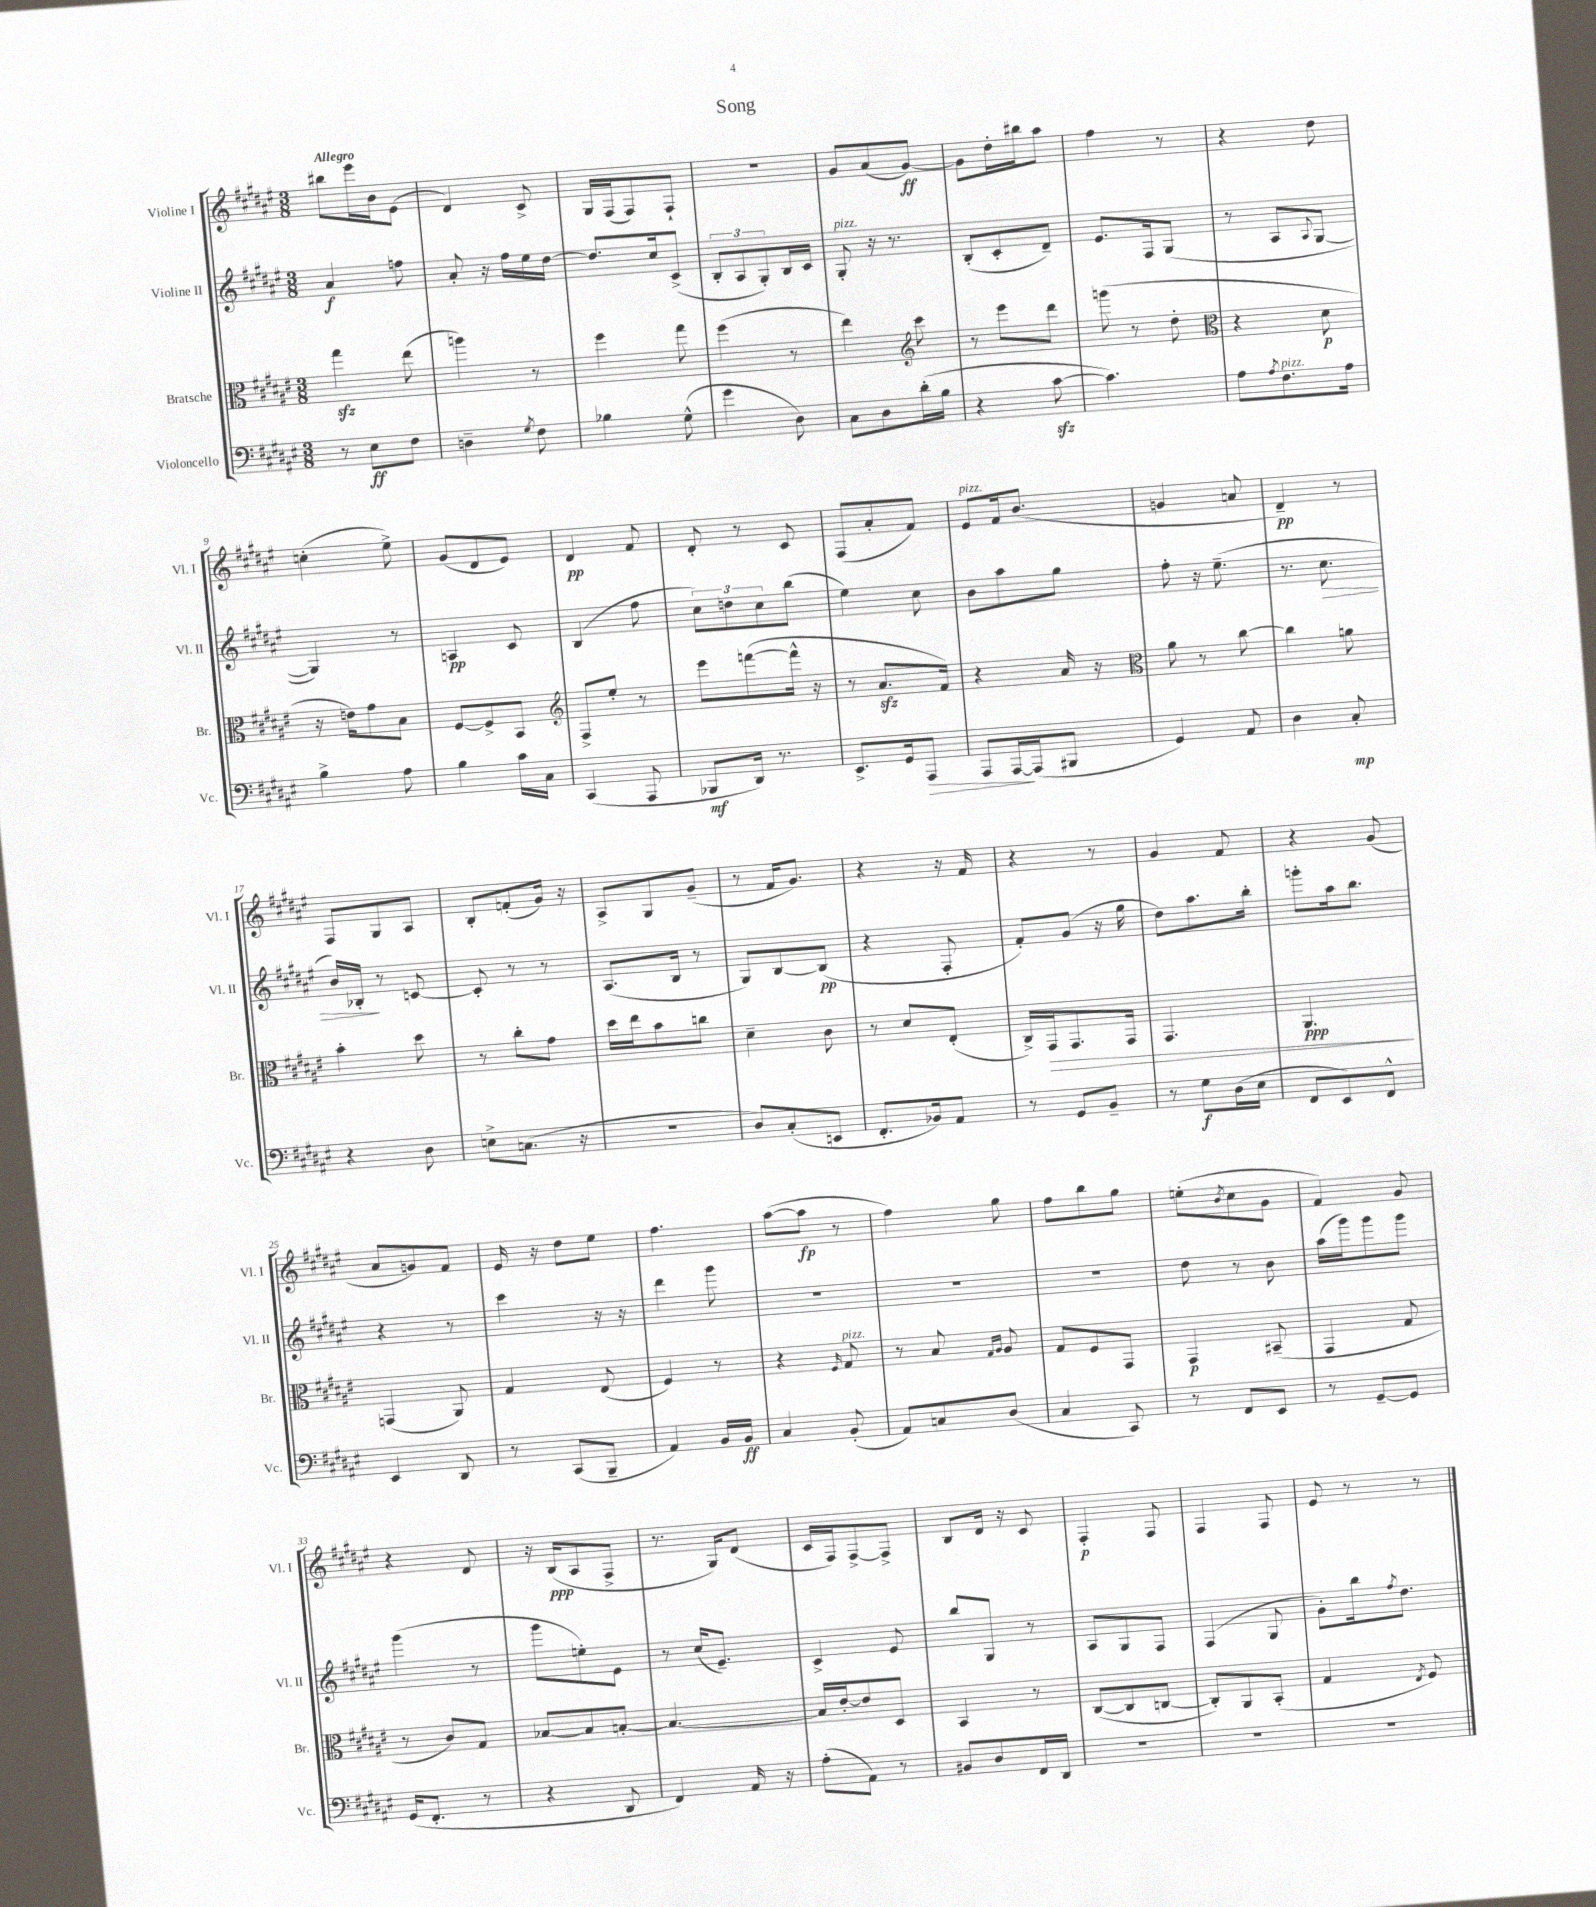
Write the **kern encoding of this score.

**kern	**dynam	**kern	**dynam	**kern	**dynam	**kern	**dynam
*part4	*part4	*part3	*part3	*part2	*part2	*part1	*part1
*staff4	*staff4	*staff3	*staff3	*staff2	*staff2	*staff1	*staff1
*I"Violoncello	*	*I"Bratsche	*	*I"Violine II	*	*I"Violine I	*
*I'Vc.	*	*I'Br.	*	*I'Vl. II	*	*I'Vl. I	*
*clefF4	*	*clefC3	*	*clefG2	*	*clefG2	*
*k[f#c#g#d#a#e#]	*	*k[f#c#g#d#a#e#]	*	*k[f#c#g#d#a#e#]	*	*k[f#c#g#d#a#e#]	*
*M3/8	*	*M3/8	*	*M3/8	*	*M3/8	*
=1	=1	=1	=1	=1	=1	=1	=1
!	!	!	!	!	!	!LO:TX:a:B:t=Allegro	!
8r	.	4gg#zz\	.	4a#/	f	8bb#X\L	.
8E#\L	ff	.	.	.	.	16eee#\L	.
.	.	.	.	.	.	16b\J	.
8F#\J	.	(8ee#\	.	8ffn\	.	(8e#\J	.
=2	=2	=2	=2	=2	=2	=2	=2
4Dn~\	.	4aan\)	.	8a#'/	.	4d#/)	.
.	.	.	.	16r	.	.	.
.	.	.	.	16ff#\LL	.	.	.
8qG#/	.	.	.	.	.	.	.
8F#\	.	8r	.	16ee#\	.	8c#^/	.
.	.	.	.	[16dd#\JJ	.	.	.
=3	=3	=3	=3	=3	=3	=3	=3
4B-X\	.	4ff#\	.	8.dd#/L]	.	16G#/LL	.
.	.	.	.	.	.	(16F#/J	.
.	.	.	.	.	.	8F#/)	.
.	.	.	.	16cc#/k	.	.	.
(8G#^^\	.	8gg#\	.	(8c#^/J	.	8F#`/J	.
=4	=4	=4	=4	=4	=4	=4	=4
4g#\	.	(4ff#\	.	12B'/L	.	4.r	.
.	.	.	.	12A#/	.	.	.
.	.	.	.	12G#'/)	.	.	.
8D#\)	.	8r	.	16B/L	.	.	.
.	.	.	.	16c#/JJ	.	.	.
=5	=5	=5	=5	=5	=5	=5	=5
!	!	!	!	!LO:TX:a:i:t=pizz.	!	!	!
8C#\L	.	4ee#\)	.	8G#'/	.	8g#/L	.
8D#\	.	.	.	16r	.	(8a#/	.
.	.	.	.	8.r	.	.	.
*	*	*clefG2	*	*	*	*	*
(16d#'\L	.	8ccc#\	.	.	.	[8g#/J)	ff
16B\JJ	.	.	.	.	.	.	.
=6	=6	=6	=6	=6	=6	=6	=6
4r	.	8r	.	(8B'/L	.	8g#\L]	.
.	.	8eee#\L	.	8c#'/	.	16dd#'\L	.
.	.	.	.	.	.	16bb#X\J	.
[8c#zz\	.	8ddd#\J	.	8d#~/J)	.	8aa#\J	.
=7	=7	=7	=7	=7	=7	=7	=7
4.c#\])	.	(8gggn\	.	8.e#/L	.	4ff#\	.
.	.	8r	.	.	.	.	.
.	.	.	.	16F#/k	.	.	.
.	.	8dd#'\	.	(8G#/J	.	8r	.
=8	=8	=8	=8	=8	=8	=8	=8
*	*	*clefC3	*	*	*	*	*
8A#\L	.	4r	.	8r	.	4r	.
8qA#/	.	.	.	.	.	.	.
!LO:TX:a:i:t=pizz.	!	!	!	!	!	!	!
8.F#\	.	.	.	8A#/L	.	.	.
.	.	.	.	8qqA#/	.	.	.
.	.	8d#\	p	[8G#/J	.	8dd#\	.
16A#\Jk	.	.	.	.	.	.	.
!!LO:LB:g=z
=9	=9	=9	=9	=9	=9	=9	=9
4B^\	.	16r	.	4G#/])	.	(4ccn'\	.
.	.	16en\KL)	.	.	.	.	.
.	.	8g#\	.	.	.	.	.
8A#\	.	8B\J	.	8r	.	8ee#^\)	.
=10	=10	=10	=10	=10	=10	=10	=10
4B\	.	[8F#/L	.	4An/	pp	(8g#/L	.
.	.	8F#^/]	.	.	.	8d#/	.
16c#\LL	.	8BB/J	.	8c#/	.	8e#/J)	.
16C#\JJ	.	.	.	.	.	.	.
=11	=11	=11	=11	=11	=11	=11	=11
*	*	*clefG2	*	*	*	*	*
(4CC#/	.	8F#^/L	.	(4B/	.	4d#/	pp
.	.	8ee#'/J	.	.	.	.	.
8AAA#/	.	8r	.	8ff#\	.	8f#/	.
=12	=12	=12	=12	=12	=12	=12	=12
8BBB-X/L	mf	8eee#\L	.	12cc#\L)	.	8d#'/	.
.	.	.	.	12ddn\	.	.	.
16DD#/Jk)	.	([8fffn\	.	.	.	8r	.
.	.	.	.	12cc#\	.	.	.
8.r	.	.	.	.	.	.	.
.	.	16fff^^\Jk]	.	(8bb\J	.	8c#/	.
.	.	16r	.	.	.	.	.
=13	=13	=13	=13	=13	=13	=13	=13
8.EE#^/L	.	8r	.	4ee#\)	.	(8F#/L	.
.	.	8.a#zz/L	.	.	.	8a#'/	.
16GG#/k	.	.	.	.	.	.	.
!	!LO:HP:b	!	!	!	!	!	!
8AAA#/J	>	.	.	8cc#\	.	8f#/J)	.
.	.	16f#/Jk)	.	.	.	.	.
=14	=14	=14	=14	=14	=14	=14	=14
!	!	!	!	!	!	!LO:TX:a:i:t=pizz.	!
8AAA#/L	.	4r	.	8b\L	.	8e#/L	.
[16AAA#/L	.	.	.	8aa#\	.	16f#/k	.
(16AAA#/J]	]	.	.	.	.	(8.b/J	.
8BBB#X/J	.	16a#/	.	8gg#\J	.	.	.
.	.	16r	.	.	.	.	.
=15	=15	=15	=15	=15	=15	=15	=15
*	*	*clefC3	*	*	*	*	*
4GG#/)	.	8a#\	.	8ff#'\	.	4gn/	.
.	.	8r	.	16r	.	.	.
.	.	.	.	(8.ee#~\	.	.	.
8AA#/	.	[8cc#\	.	.	.	8an/	.
=16	=16	=16	=16	=16	=16	=16	=16
4D#\	.	4cc#\]	.	8.r	.	4d#~/)	pp
!	!	!	!	!	!LO:HP:b	!	!
.	.	.	.	8.cc#\	>	.	.
8C#'/	mp	8an\	.	.	.	8r	.
!!LO:LB:g=z
=17	=17	=17	=17	=17	=17	=17	=17
4r	.	4b'\	.	16b/LL)	.	8F#/L	.
.	.	.	.	16B-X'/JJ	.	.	.
.	.	.	.	8r	]	8G#/	.
8D#\	.	8dd#\	.	[8cn/	.	8A#/J	.
=18	=18	=18	=18	=18	=18	=18	=18
8En^\L	.	8r	.	8c'/]	.	8B'/L	.
(8.Cn\J	.	8cc#'\L	.	8r	.	(8fn'/	.
.	.	8g#\J	.	8r	.	16g#/Jk)	.
16r	.	.	.	.	.	16r	.
=19	=19	=19	=19	=19	=19	=19	=19
4.r	.	16dd#\LL	.	(8.A#/L	.	8A#^/L	.
.	.	16ee#\J	.	.	.	.	.
.	.	8b\	.	.	.	8G#/	.
.	.	.	.	16B/Jk	.	.	.
.	.	8ccn\J	.	8r	.	(8g#~/J	.
=20	=20	=20	=20	=20	=20	=20	=20
8D#/L)	.	4d#~\	.	8G#/L)	.	8r	.
(8C#'/	.	.	.	[8B/	.	16f#/KL	.
.	.	.	.	.	.	8.g#/J)	.
8EEn/J	.	8c#\	.	(8B/J]	pp	.	.
=21	=21	=21	=21	=21	=21	=21	=21
8.FF#'/L	.	8r	.	4r	.	4r	.
.	.	8d#/L	.	.	.	.	.
16BB-X/k)	.	.	.	.	.	.	.
8AA#/J	.	(8E#'/J	.	8F#'/	.	16r	.
.	.	.	.	.	.	16f#/	.
=22	=22	=22	=22	=22	=22	=22	=22
8r	.	16C#^/LL)	.	8f#'/L)	.	4r	.
!	!	!	!LO:HP:b	!	!	!	!
.	.	16GG#/J	>	.	.	.	.
8GG#/L	.	8.GG#/	.	(8g#/J	.	.	.
8BB~/J	.	.	.	16r	.	8r	.
.	.	16GG#/Jk	.	16gg#\	.	.	.
=23	=23	=23	=23	=23	=23	=23	=23
8r	.	4.GG#/	.	8dd#\L)	.	4g#/	.
8G#\L	f	.	.	8.aa#\	.	.	.
(16D#\L	.	.	.	.	.	8f#/	.
16E#\JJ	.	.	.	16bb'\Jk	.	.	.
=24	=24	=24	=24	=24	=24	=24	=24
8FF#/L	.	4.AA#/	ppp	8gggn'\L	.	4r	.
8EE#/)	.	.	.	16aa#\k	.	.	.
.	.	.	.	8.bb\J	.	.	.
8FF#^^/J	.	.	.	.	.	(8g#/	.
.	.	.	]	.	.	.	.
!!LO:LB:g=z
=25	=25	=25	=25	=25	=25	=25	=25
4EE#/	.	(4GGn/	.	4r	.	8a#/L	.
.	.	.	.	.	.	8gn/)	.
8DD#/	.	8AA#/)	.	8r	.	8f#/J	.
=26	=26	=26	=26	=26	=26	=26	=26
8r	.	4G#/	.	4ccc#\	.	16e#/	.
.	.	.	.	.	.	16r	.
(8CC#/L	.	.	.	.	.	8dd#\L	.
8BBB~/J	.	(8E#/	.	16r	.	8ee#\J	.
.	.	.	.	16r	.	.	.
=27	=27	=27	=27	=27	=27	=27	=27
4AA#/)	.	4F#/)	.	4ddd#\	.	4.ff#\	.
16BB/LL	.	8r	.	8ggg#\	.	.	.
16BB/JJ	ff	.	.	.	.	.	.
=28	=28	=28	=28	=28	=28	=28	=28
4C#/	.	4r	.	4.r	.	([8aa#\L	.
.	.	.	.	.	.	8aa#\J]	fp
.	.	16qqF#/	.	.	.	.	.
!	!	!LO:TX:a:i:t=pizz.	!	!	!	!	!
(8BB'/	.	8G#/	.	.	.	8r	.
=29	=29	=29	=29	=29	=29	=29	=29
8AA#/L)	.	8r	.	4.r	.	4ff#\)	.
8Cn/	.	8B/	.	.	.	.	.
.	.	16qqG#/LL	.	.	.	.	.
.	.	16qqA#/JJ	.	.	.	.	.
(8D#/J	.	8A#/	.	.	.	8gg#\	.
=30	=30	=30	=30	=30	=30	=30	=30
4C#/	.	8G#/L	.	4.r	.	8ff#\L	.
.	.	8F#/	.	.	.	8bb\	.
8CC#/)	.	8GG#/J	.	.	.	8gg#\J	.
=31	=31	=31	=31	=31	=31	=31	=31
8r	.	4GG#/	p	8dd#\	.	(8een'\L	.
.	.	.	.	.	.	8qb/	.
8FF#/L	.	.	.	8r	.	8cc#\	.
8EE#/J	.	(8BB#X~/	.	8b\	.	8g#\J	.
=32	=32	=32	=32	=32	=32	=32	=32
8r	.	4GG#/	.	(16aa#\LL	.	4f#/)	.
.	.	.	.	16ggg#\J)	.	.	.
[8GG#~/L	.	.	.	8ggg#\	.	.	.
8GG#/J]	.	8G#/	.	8ggg#\J	.	8g#/	.
!!LO:LB:g=z
=33	=33	=33	=33	=33	=33	=33	=33
(16GG#/KL	.	8r	.	(4ggg#\	.	4r	.
8.FF#'/J	.	.	.	.	.	.	.
.	.	8c#/L)	.	.	.	.	.
8r	.	8G#/J	.	8r	.	8d#/	.
=34	=34	=34	=34	=34	=34	=34	=34
4r	.	[8B-X/L	.	8ggg#\L	.	16r	.
.	.	.	.	.	.	(16B/KL	ppp
.	.	8B-/]	.	8een'\)	.	8A#/	.
8DD#/	.	[8Bn'/J	.	8e#\J	.	8F#^/J	.
=35	=35	=35	=35	=35	=35	=35	=35
4FF#/)	.	4.B/_	.	8r	.	8.r	.
.	.	.	.	(16cc#/KL	.	.	.
.	.	.	.	8.e#~/J)	.	16G#/KL)	.
16AA#/	.	.	.	.	.	(8d#/J	.
16r	.	.	.	.	.	.	.
=36	=36	=36	=36	=36	=36	=36	=36
(8A#'\L	.	16B/LL]	.	4c#^/	.	16c#/LL	.
.	.	[16e#'/J	.	.	.	16F#/J)	.
8AA#\J)	.	8e#/]	.	.	.	[8F#^/	.
8r	.	8D#/J	.	8e#/	.	8F#^/J]	.
=37	=37	=37	=37	=37	=37	=37	=37
8BB#X/L	.	4BB/	.	8bb/L	.	8B/L	.
8D#/	.	.	.	8G#/J	.	16d#/Jk	.
.	.	.	.	.	.	16r	.
16FF#/L	.	8r	.	8r	.	8c#/	.
16DD#/JJ	.	.	.	.	.	.	.
=38	=38	=38	=38	=38	=38	=38	=38
4.r	.	([8C#/L	.	8A#/L	.	4F#'/	p
.	.	8C#/]	.	8G#/	.	.	.
.	.	[8Cn/J	.	8F#/J	.	8F#/	.
=39	=39	=39	=39	=39	=39	=39	=39
4.r	.	8C'/L])	.	(4F#/	.	4F#/	.
.	.	8AA#/	.	.	.	.	.
.	.	(8BB'/J	.	8G#/	.	8F#/	.
=40	=40	=40	=40	=40	=40	=40	=40
4.r	.	4G#/	.	8g#'\L)	.	8e#/	.
.	.	.	.	16bb\k	.	8r	.
.	.	.	.	8qff#/	.	.	.
.	.	.	.	8.dd#\J	.	.	.
.	.	8qE#/	.	.	.	.	.
.	.	8F#/)	.	.	.	8r	.
==	==	==	==	==	==	==	==
*-	*-	*-	*-	*-	*-	*-	*-
